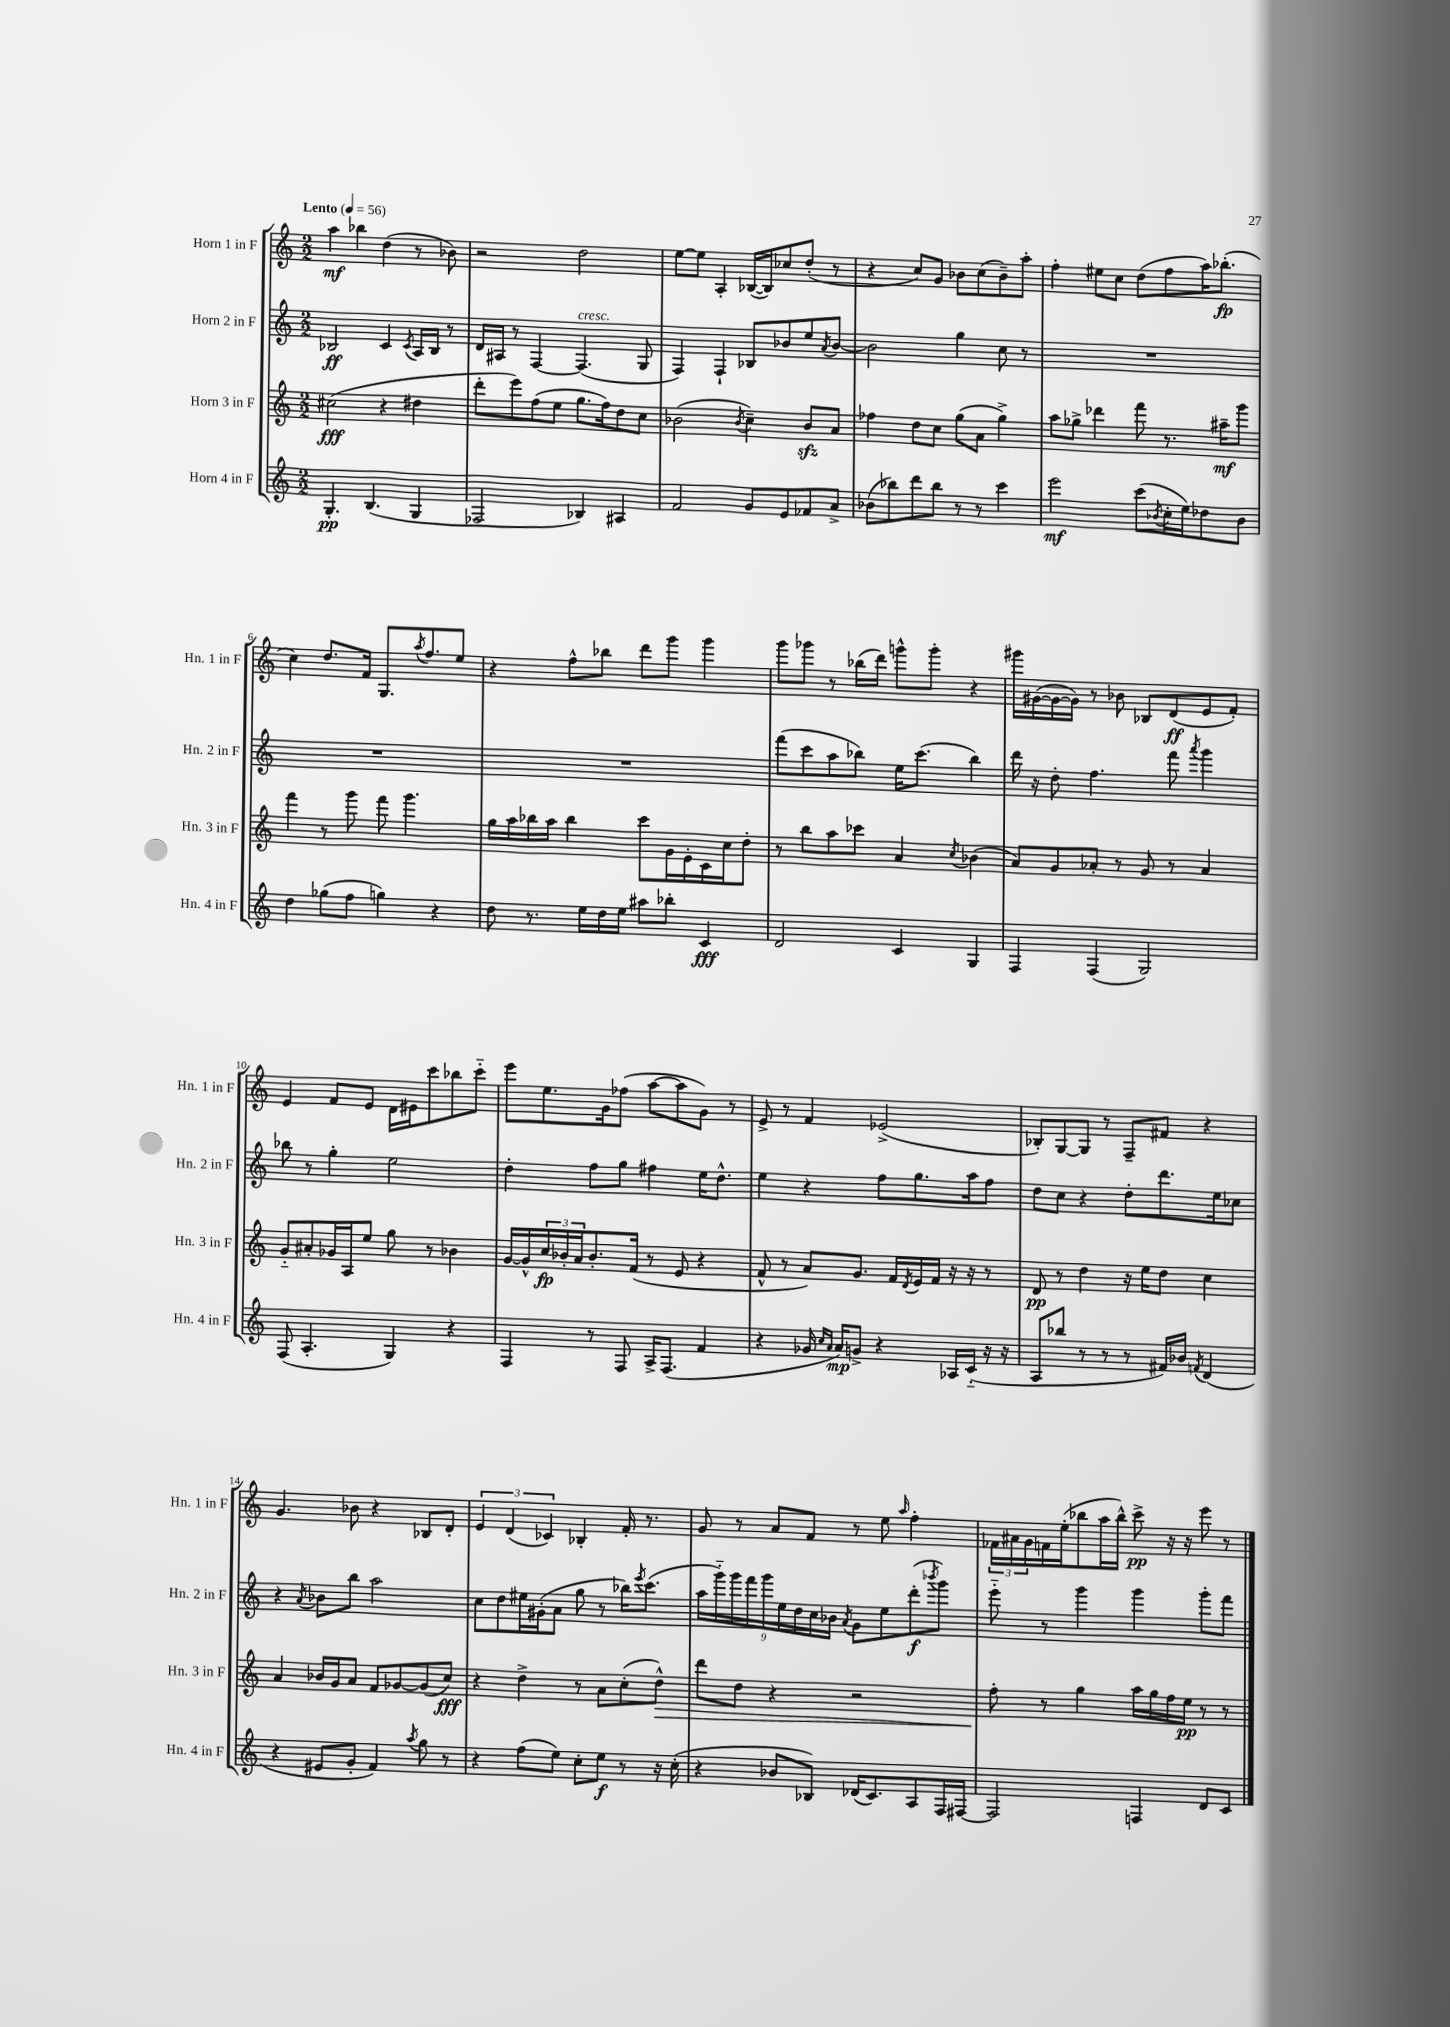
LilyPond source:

<<
\new StaffGroup <<
\new Staff = "s0" \with { instrumentName = "Horn 1 in F" shortInstrumentName = "Hn. 1 in F" } {
    \clef treble \key c \major \numericTimeSignature \time 2/2 \tempo "Lento" 4 = 56
    a''4\mf bes''4 d''4( r8 bes'8) |
    r2 d''2 |
    e''8~ e''8 a4-. bes16~( bes16) ces''8 d''8-.( r8 |
    r4 c''8) g'8 bes'8 c''8( bes'8--) a''8-. |
    f''4-. eis''8 c''8 d''8( f''8 a''16) bes''8.-.\fp( |
    c''4) d''8. f'16 g8. \acciaccatura { a''8 } f''8. e''8 |
    r4 f''8-^ bes''8 d'''8 g'''8 g'''4 |
    g'''8 ges'''8 r8 bes''16( d'''16) g'''8-^ g'''8-. r4 |
    gis'''16 gis'16~( gis'16~ gis'16) r8 bes'8 bes8 d'8\ff( e'8 f'8-.) |
    e'4 f'8 e'8 d'16 eis'16 c'''8 bes''8 c'''8-_ |
    e'''8 e''8. g'16 fes''8( a''8~ a''8 g'8) r8 |
    e'8-> r8 f'4 ees'2->( |
    bes8-.) g8~ g8 r8 f8-- fis'8 r4 |
    g'4. bes'8 r4 bes8 d'8-. |
    \tuplet 3/2 { e'4 d'4( ces'4) } bes4-. f'16-. r8. |
    g'8 r8 a'8 f'8 r8 e''8 \grace { a''16 } f''4-. |
    \tuplet 3/2 { fes'16 ais'16 g'16 } f'16 e''16-.( bes''8 a''16 bes''16-^) c'''8->\pp r16 r16 e'''8 r8 \bar "|." |
}
\new Staff = "s1" \with { instrumentName = "Horn 2 in F" shortInstrumentName = "Hn. 2 in F" } {
    \clef treble \key c \major \numericTimeSignature \time 2/2
    bes2\ff c'4 \acciaccatura { c'8 } a16 bes16 r8 |
    d'16 ais16 r8 f4~ f4.^\markup { \italic "cresc." }( g8 |
    f4) f4-! bes8 bes'8 e''8 \acciaccatura { a'8 } bes'8~ |
    bes'2 g''4 c''8 r8 |
    R1 |
    R1 |
    R1 |
    f'''8( c'''8 a''8 bes''8) e''16 c'''8.( bes''4) |
    d'''16 r16 d''8-. f''4. f'''8 \acciaccatura { a'''8 } g'''4 |
    bes''8 r8 g''4-. e''2 |
    d''4-. f''8 g''8 fis''4 e''16 d''8.-^ |
    e''4 r4 f''8 g''8. a''16 f''8 |
    d''8 c''8 r4 d''8-. d'''8. e''16 ces''8 |
    r4 \acciaccatura { a'8 } bes'8 b''8 a''2 |
    c''8 d''8 eis''16 gis'16-.( a'8 g''8 r8 bes''16) \acciaccatura { e'''8 } c'''8.( |
    \tuplet 9/8 { a''16 g'''16-_) g'''16 f'''16 g'''16 e''16 d''16 c''16 bes'16 } \acciaccatura { a'8 } g'8 e''8 d'''8-.\f( \acciaccatura { bes'''8 } g'''8) |
    e'''8-_ r8 g'''4 g'''4 g'''8-. f'''8 \bar "|." |
}
\new Staff = "s2" \with { instrumentName = "Horn 3 in F" shortInstrumentName = "Hn. 3 in F" } {
    \clef treble \key c \major \numericTimeSignature \time 2/2
    cis''2\fff( r4 dis''4 |
    d'''8-. e'''8) f''8( e''8 g''8. f''16) d''8 c''8 |
    bes'2( \acciaccatura { bes'8 } c''4--) bes'8\sfz a'8 |
    fes''4 d''8 c''8 g''8( a'8 g''4->) |
    a''8 ges''8-> des'''4 f'''8 r8. ais''16--\mf g'''8 |
    f'''4 r8 g'''8 f'''8 g'''4. |
    g''16 a''16 bes''16 a''16 bes''4 c'''8 g'16 e'16-. c'16 c''16 d''8-. |
    r8 b''8 a''8 ces'''8 a'4 \acciaccatura { c''8 } bes'4( |
    a'8) g'8 aes'8-. r8 g'8 r8 aes'4 |
    g'8-_ ais'8-. ges'16 a16 e''8 g''8 r8 bes'4 |
    g'16~ g'16-^ \tuplet 3/2 { c''16\fp bes'16-. a'16 } bes'8.-. f'16( r8 e'8 r4 |
    f'8-^ r8 a'8) g'8. f'16 \acciaccatura { d'8 } e'16 f'16 r16 r16 r8 |
    d'8\pp r8 d''4 r16 e''16 d''8 c''4 |
    a'4 bes'16 g'16 a'8 f'8 ges'8~ ges'8( c''8\fff) |
    r4 d''4-> r8 a'8 c''8-.( d''8-^\>) |
    d'''8 d''8 r4 r2 |
    f''8-.\! r8 g''4 a''16 g''16 f''16 e''16\pp r8 r8 \bar "|." |
}
\new Staff = "s3" \with { instrumentName = "Horn 4 in F" shortInstrumentName = "Hn. 4 in F" } {
    \clef treble \key c \major \numericTimeSignature \time 2/2
    g4.-.\pp b4.( g4 |
    fes2 bes4) ais4 |
    f'2 g'8 e'8 fes'8 a'8-> |
    bes'8( bes''8) d'''8 bes''8 r8 r8 c'''4 |
    e'''2\mf c'''8( \acciaccatura { bes'8 } c''16-. e''16) des''8 bes'8 |
    d''4 ges''8( f''8 g''4) r4 |
    d''8 r8. e''16 d''16 e''16 ais''8 bes''8-. c'4\fff |
    d'2 c'4 g4 |
    f4 f4( g2) |
    f8( a4.-. g4) r4 |
    f4 r8 f8 a16-> f8.( f'4 |
    r4 ges'16 \grace { c''16 a'16 } a'16\mp) g'8-> r4 aes16 c'16-_( r16 r16 |
    a8 bes''8 r8 r8 r8 fis'16) bes'16 \acciaccatura { f'8 } d'4( |
    r4 eis'8 g'8-. f'4) \acciaccatura { a''8 } g''8 r8 |
    r4 f''8( e''8) c''8-. e''8\f r8 r16 c''16-.( |
    r4 bes'8 bes8) des'16( c'8.) a8 f16 fis16~ |
    fis2 f4 d'8 c'8 \bar "|." |
}
>>
>>
